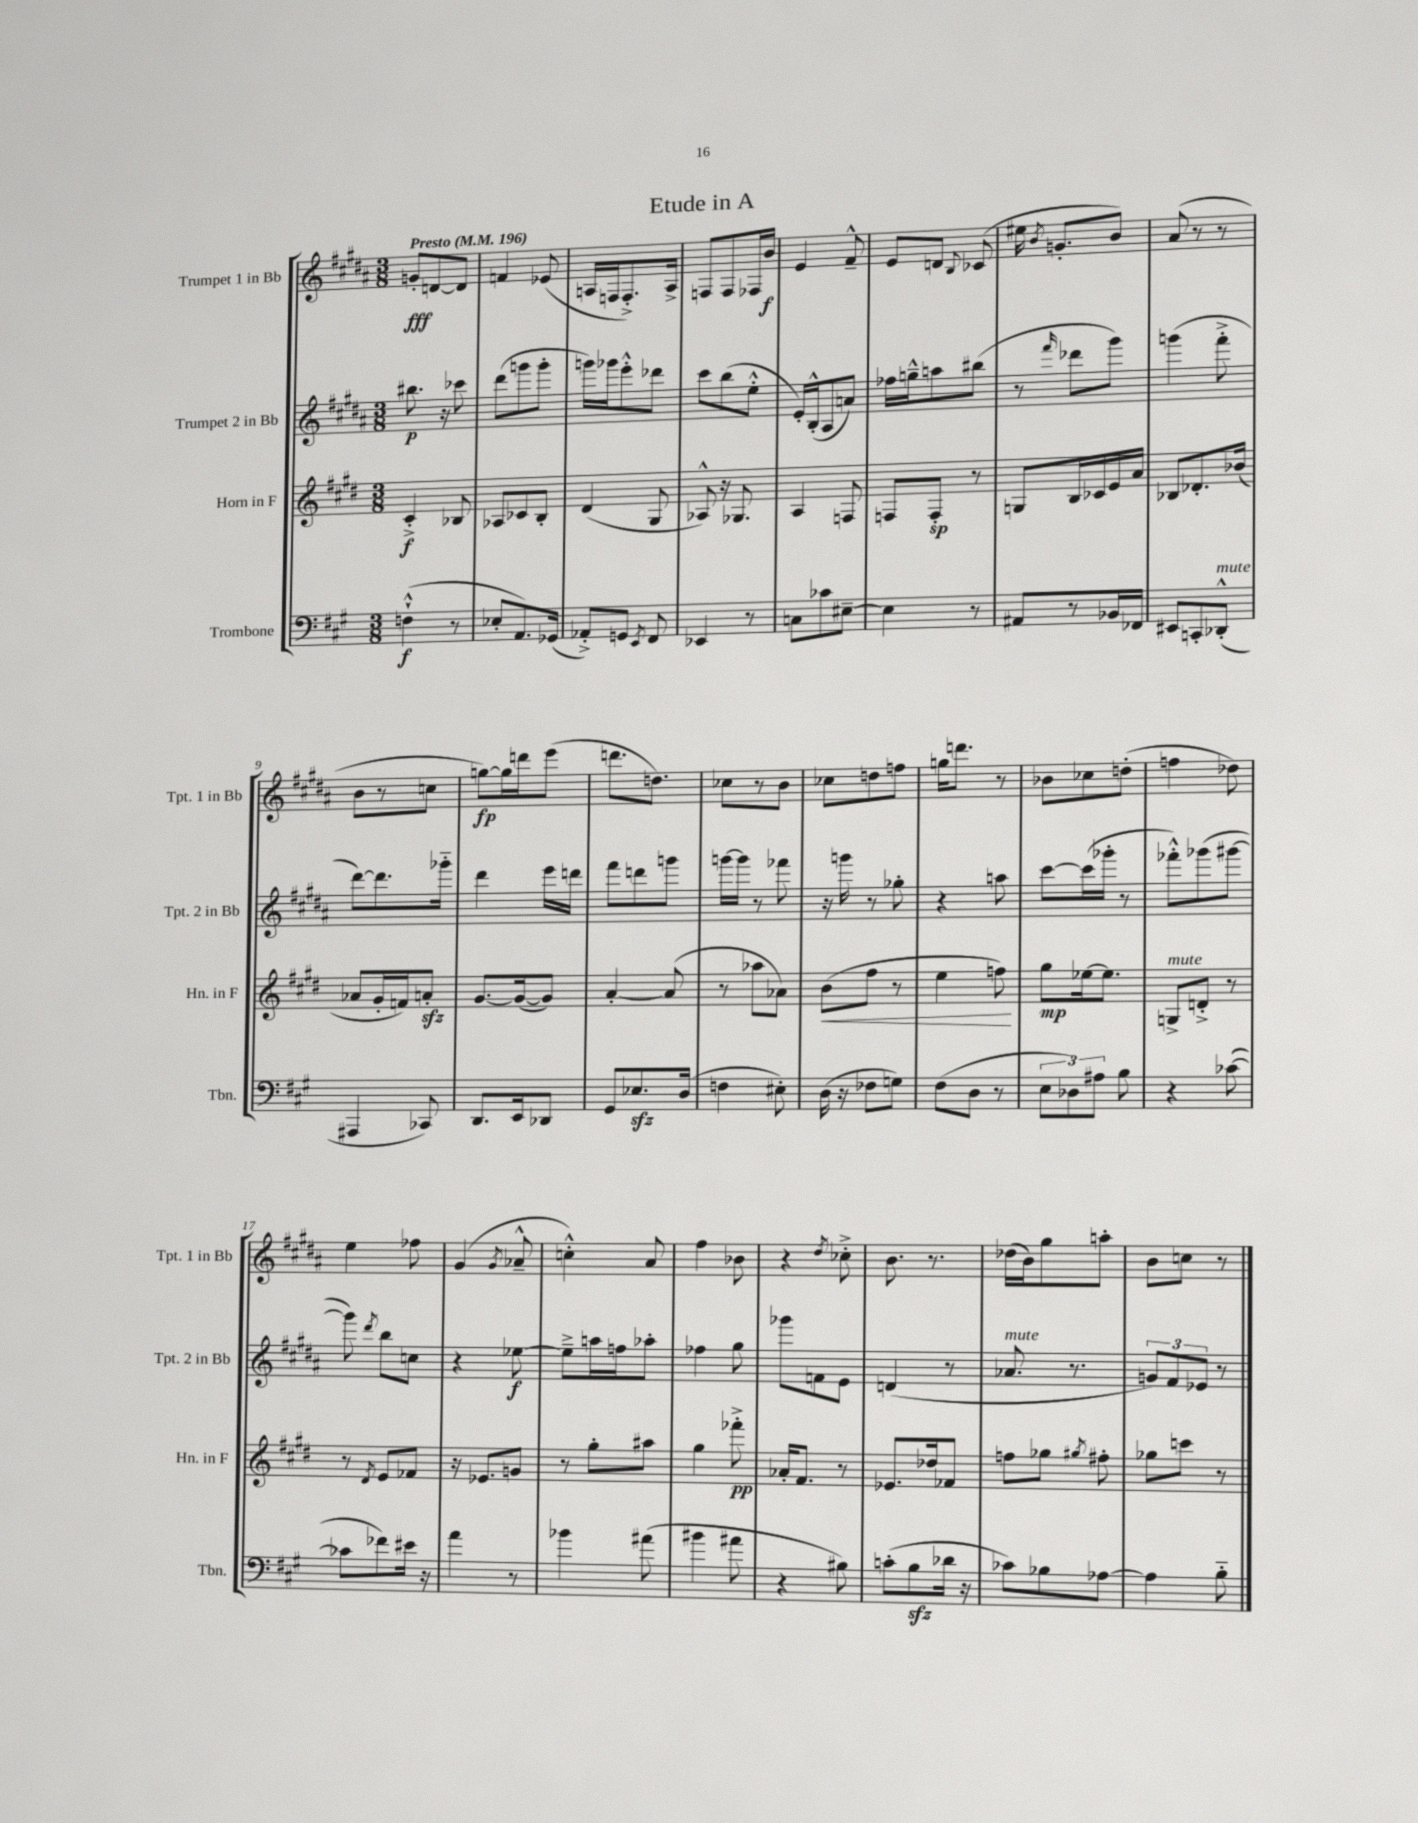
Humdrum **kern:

**kern	**kern	**kern	**kern
*staff4	*staff3	*staff2	*staff1
*clefF4	*clefG2	*clefG2	*clefG2
*k[f#c#g#]	*k[f#c#g#d#]	*k[f#c#g#d#a#]	*k[f#c#g#d#a#]
*M3/8	*M3/8	*M3/8	*M3/8
*MM196	*MM196	*MM196	*MM196
(4F`^^	4c#'^	8.bb#	8g'
.	.	.	[8d
.	.	16r	.
8r	8B-	8ccc-	8d]
=	=	=	=
8E-'	8A-	(8ddd#	4f
8.AA)	8c-	8ggg	.
.	8B'	8ggg'	(8e-
(16GG-	.	.	.
=	=	=	=
8AA-'^)	(4d#	16ggg)	16A
.	.	16ggg-	16F
8GG	.	8eee'^^	8.F'^)
8qEE	.	.	.
8FF#	8G#	8ddd-	.
.	.	.	16A^
=	=	=	=
4EE-	8A-^^)	8ccc#	8F
.	16r	(8bb	8F
.	8.G-	.	.
8r	.	8ee'^^	16F-
.	.	.	16b
=	=	=	=
8C	4A	16e')	4e
.	.	(16B'^^	.
8c-	.	8A#	.
[8E#~	8F	8a)	8f#~^^
=	=	=	=
4E#]	8F	16ff-	8e
.	.	16gg~^^	.
.	8F'	8aa	8d
.	.	.	8qqB
8r	8r	(8bb#	(8c-
=	=	=	=
8AA#	8G	8r	16ee#
.	.	.	8qb
.	.	.	8.g'
.	.	16qqfff#	.
8r	16B	8ddd-	.
.	16c-	.	.
16BB-	16e	8ggg#)	8b)
16FF-	16a	.	.
=	=	=	=
8EE#	8B-	(4ggg	(8a#
8CC'	8.d-'	.	8r
(8DD-'^^	.	8fff#'^	8r
.	(16b-	.	.
=	=	=	=
4AAA#	8a-	[8ddd#)	8b
.	16g#'	8.ddd#]	8r
.	16f)	.	.
8CC-)	8a'	.	8cc
.	.	16ggg-'~	.
=	=	=	=
8.DD	[8.g#	4ddd#	[8gg)
.	.	.	16gg]
16EE	(16g#_	.	16ddd
8DD-	8g#])	16eee	(8eee
.	.	16ddd	.
=	=	=	=
8GG#	[4a'	8fff#	8.ddd
8.E-	.	8ddd	.
.	.	.	8.dd)
.	(8a]	8ggg	.
(16D	.	.	.
=	=	=	=
4F	8r	[16ggg	8cc-
.	.	16ggg]	.
.	8aa-	8r	8r
8E#')	8a-)	8fff-	8b
=	=	=	=
(16D	(8b	16r	8cc-
16r	.	16ggg	.
8F-	8ff#	8r	8dd
8G)	8r	8gg-'	8ff
=	=	=	=
(8F#	4ee	4r	16gg
.	.	.	8.ddd
8D	.	.	.
8r	8ff)	8aa	8r
=	=	=	=
12E	8gg#	[8ccc#	8b-
12D-)	.	.	.
.	[16ee-	(16ccc#]	8cc-
12A#	.	.	.
.	8.ee-]	16ggg-'	.
8B	.	8r	(8dd'
=	=	=	=
4r	8G^	8fff-'^^)	4ff
.	8d'^	(8ggg-	.
([8c-	8r	[8ggg#	8dd-)
=	=	=	=
8c-]	8r	8ggg#])	4ee
.	8qd#	8qddd#	.
8f-)	8e	8bb	.
16e#	8f-	8cc	8ff-
16r	.	.	.
=	=	=	=
4a	16r	4r	(4g#
.	8.e-	.	.
.	.	.	8qg#
8r	8g	[8ee-	8a-~^^
=	=	=	=
4b-	8r	8ee-~^]	4cc'^^)
.	8gg#'	16aa	.
.	.	16ff	.
(8a#	8aa#	8aa-'	8a#
=	=	=	=
4b#	4gg#	4ff-	4ff#
8a#	8fff-'^	8gg#	8b-
=	=	=	=
4r	16a-'	8ggg-	4r
.	8.f#	.	.
.	.	8f	.
.	.	.	8qdd#
8B#)	8r	8e	8cc-'^
=	=	=	=
(8c'	8.e-	(4d	8.b
8B	.	.	.
.	16dd-	.	8.r
16d-	8f-	8r	.
16r	.	.	.
=	=	=	=
8c-)	8ff	8.a-	(16dd-
.	.	.	16b)
8B-	8gg-	.	8gg#
.	.	8.r	.
.	8qgg#	.	.
[8A-	8ff#'	.	8aa'
=	=	=	=
4A-]	8gg-	12g)	8b
.	.	12f#	.
.	8ccc	.	8cc
.	.	12e-	.
8B'~	8r	8r	8r
==	==	==	==
*-	*-	*-	*-
